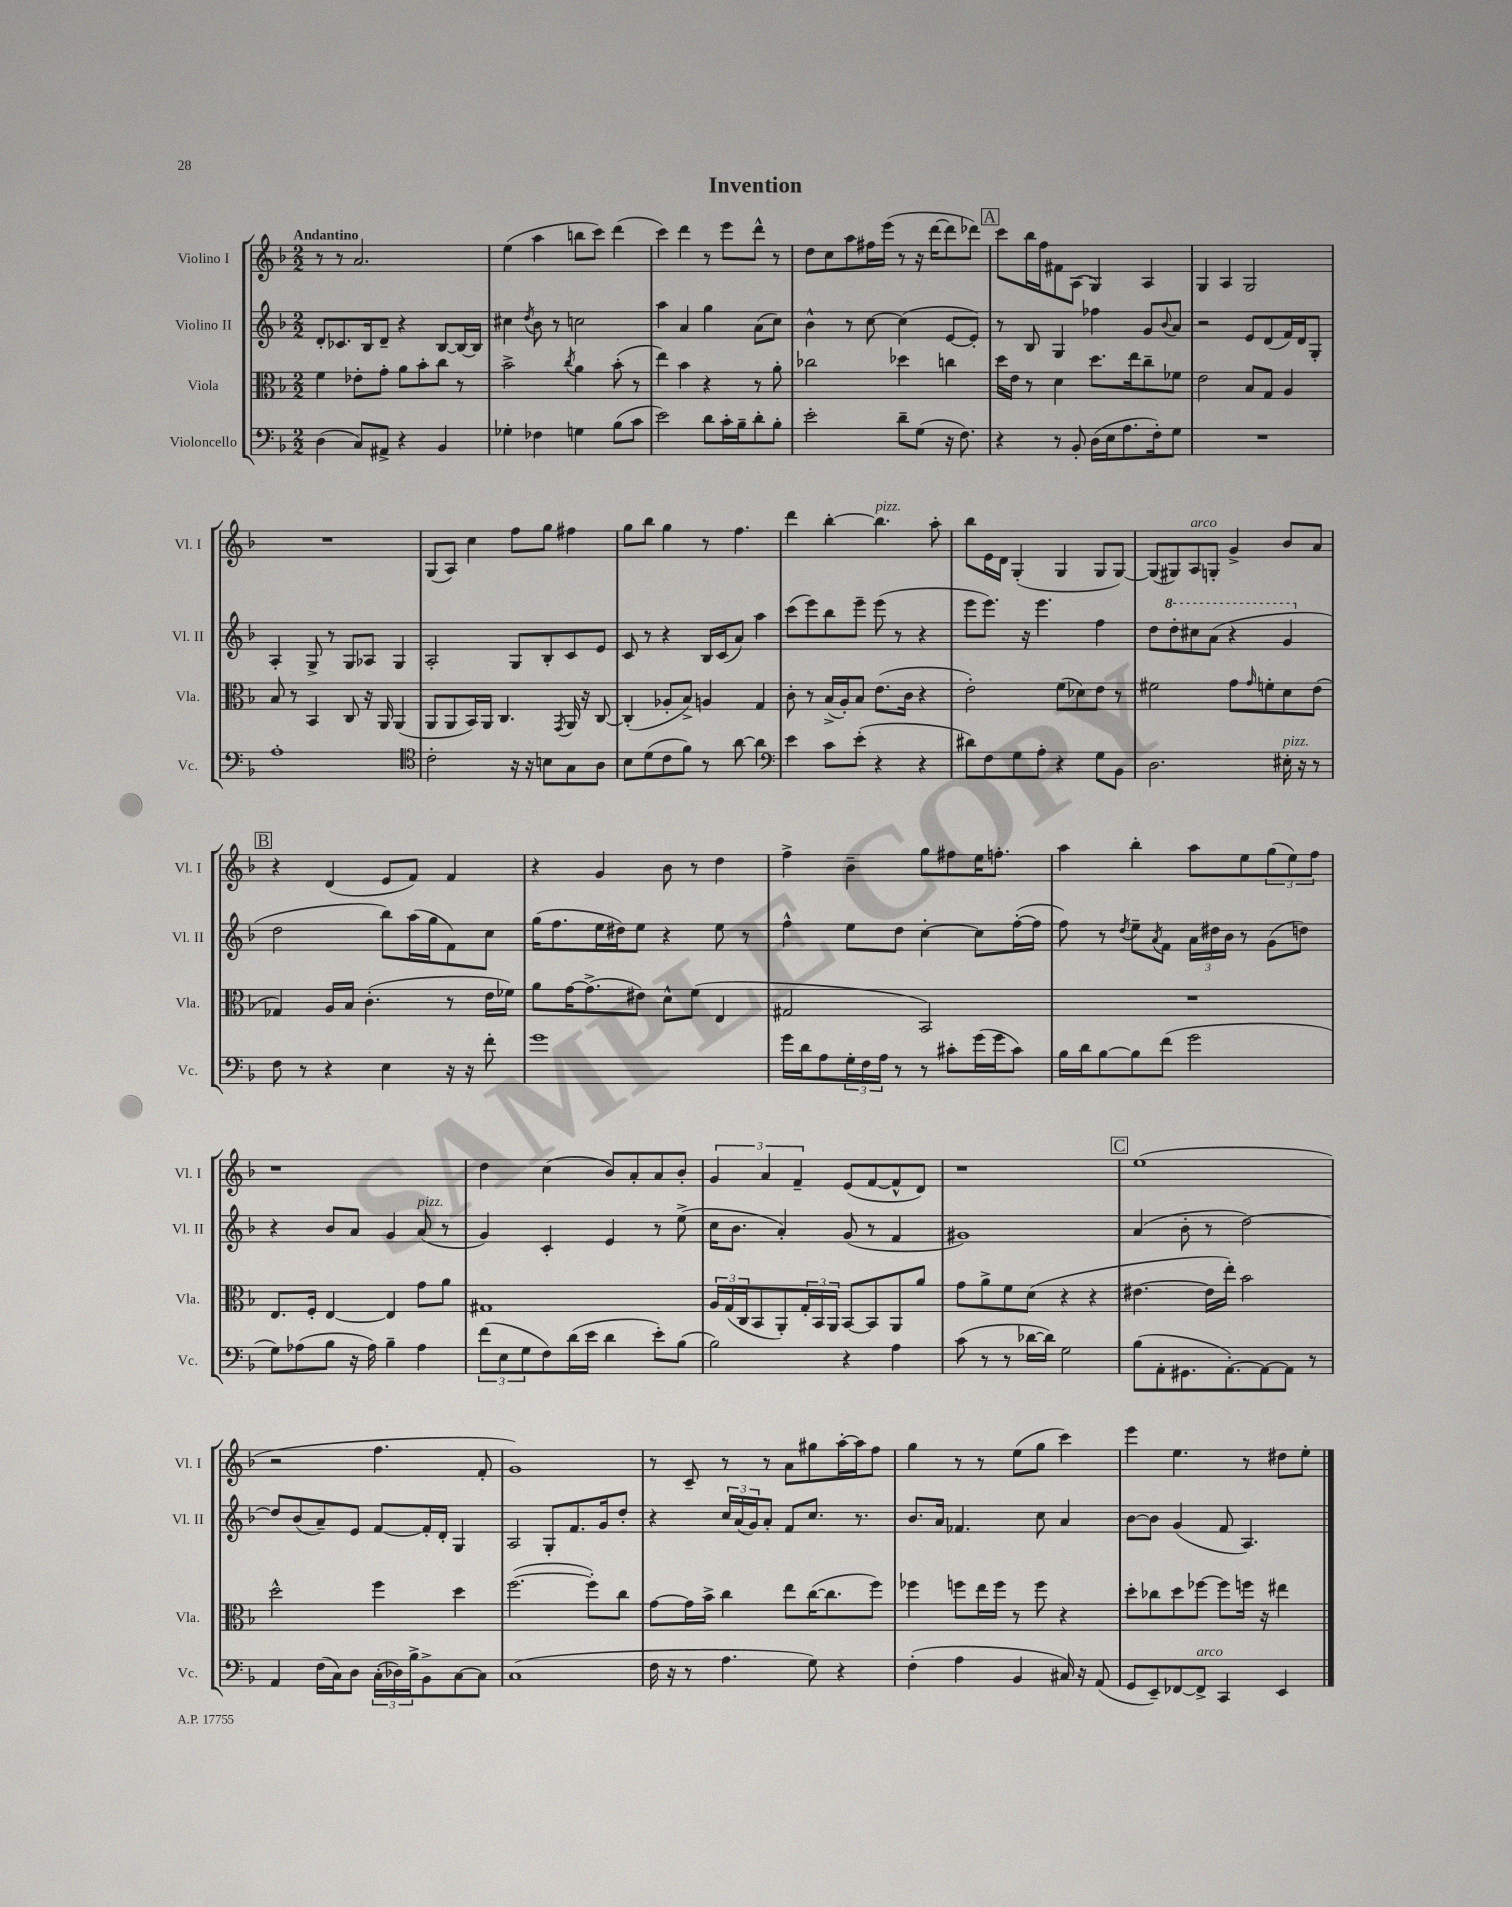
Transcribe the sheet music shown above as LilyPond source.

\header { title = "Invention" }
<<
\new StaffGroup <<
\new Staff = "s0" \with { instrumentName = "Violino I" shortInstrumentName = "Vl. I" } {
    \clef treble \key f \major \numericTimeSignature \time 2/2 \tempo "Andantino"
    r8 r8 a'2. |
    e''4( a''4 b''8 c'''8) d'''4( |
    c'''4) d'''4 r8 e'''8 d'''8-^ r8 |
    d''8 c''8 a''8 fis''16 e'''16( r8 r16 d'''16~ d'''8 des'''8) |
    \mark \markup { \box "A" } c'''8 bes''16 f''16 fis'8 a8( g4) a4 |
    g4 a4 g2 |
    R1 |
    g8( a8) c''4 f''8 g''8 fis''4 |
    g''8 bes''8 g''4 r8 f''4. |
    d'''4 bes''4~-. bes''4.^\markup { \italic "pizz." } a''8-. |
    bes''8 e'16 d'16 g4-.( g4 g8 g8~) |
    g8( gis8) a8^\markup { \italic "arco" } g8-. g'4-> bes'8 a'8 |
    \mark \markup { \box "B" } r4 d'4( e'8 f'8) f'4 |
    r4 g'4 bes'8 r8 d''4 |
    f''4-> bes'4-- g''8 fis''8 e''16 f''8.-. |
    a''4 bes''4-. a''8 e''8 \tuplet 3/2 { g''8( e''8) f''8 } |
    r1 |
    d''4 c''4( bes'8) a'8-. a'8 bes'8-. |
    \tuplet 3/2 { g'4 a'4 f'4-- } e'8( f'8~ f'8-^ d'8) |
    r1 |
    \mark \markup { \box "C" } e''1( |
    r2 f''4. f'8-. |
    g'1) |
    r8 c'8-- r8 r8 a'8 gis''8 a''16~-. a''16 f''8 |
    g''4 r8 r8 e''8( g''8 c'''4) |
    e'''4 e''4. r8 dis''8 e''8-. \bar "|." |
}
\new Staff = "s1" \with { instrumentName = "Violino II" shortInstrumentName = "Vl. II" } {
    \clef treble \key f \major \numericTimeSignature \time 2/2
    d'8-. ces'8. bes16 d'8-- r4 bes8~ bes16~ bes16 |
    cis''4 \acciaccatura { d''8 } bes'8 r8 c''2 |
    a''4 a'4 g''4 a'8( c''8) |
    bes'4-^ r8 c''8~ c''4( e'8~ e'8-.) |
    \mark \markup { \box "A" } r8 bes8 g4 fes''4 g'8 \appoggiatura { bes'8 } a'8 |
    r2 e'8 d'8( f'16) d'16 g8-. |
    a4-. g8-> r8 g8 aes8 g4 |
    a2-. g8 bes8-. c'8 e'8 |
    c'8 r8 r4 bes16 c'16( a'8) a''4 |
    c'''8( e'''8) bes''8 e'''8-- e'''8( r8 r4 |
    e'''8 e'''8.) r16 e'''4. f''4 |
    d''8 \ottava #1 d'''8-. cis'''8 a''8( r4 g''4 \ottava #0 |
    \mark \markup { \box "B" } d''2 bes''8) a''16( g''16 f'8) c''8 |
    g''16( f''8. e''16 dis''16) e''8 r4 e''8 r8 |
    f''4-^ e''8 d''8 c''4~-. c''8 f''16~-.( f''16 |
    f''8) r8 \acciaccatura { d''8 } e''8-- \acciaccatura { a'8 } f'8 \tuplet 3/2 { a'16 dis''16 bes'16 } r8 g'8( d''8) |
    r4 bes'8 a'8 g'4 a'8^\markup { \italic "pizz." }( r8 |
    g'4) c'4-. e'4 r8 e''8->( |
    c''16 bes'8. a'4-.) g'8( r8 f'4 |
    gis'1) |
    \mark \markup { \box "C" } a'4( bes'8-. r8 d''2~) |
    d''8 bes'8( a'8--) e'8 f'8~ f'16-. d'16-. g4 |
    a2 g8-. f'8. g'16 d''8-. |
    r4 \tuplet 3/2 { c''16 a'16( g'16) } a'8-. f'8 c''8. r8. |
    bes'8. a'16 fes'4. c''8 a'4 |
    bes'8~ bes'8 g'4( f'8 a4.) \bar "|." |
}
\new Staff = "s2" \with { instrumentName = "Viola" shortInstrumentName = "Vla." } {
    \clef alto \key f \major \numericTimeSignature \time 2/2
    f'4 ees'8-. g'8-. a'8 bes'8-. c''8 r8 |
    bes'2-> \acciaccatura { c''8 } a'4 bes'8-.( r8 |
    e''4) bes'4 r4 r8 a'8-. |
    ces''2 des''4 c''4 |
    \mark \markup { \box "A" } d''16 e'16 r8 d'4 d''8. e''16 c''8-- fes'8 |
    e'2 bes8 g8 a4 |
    bes8 r8 bes,4 c8 r16 a,16 a,4( |
    a,8 a,8 bes,16) a,16 c4. \acciaccatura { g,8 } a,16 r16 c8~ |
    c4-.( aes8-. bes8->) a4 g4 |
    c'8-. r8 bes16->( a16-.) bes8 e'8.( c'16 r4 |
    e'2-.) f'8( des'8) e'8 r8 |
    fis'2 g'8 \grace { g'16 } f'8-. d'8 e'8( |
    \mark \markup { \box "B" } ges4) a16 bes16 c'4.-.( r8 e'16 fes'16) |
    a'8 g'16~ g'8.->( eis'8) d'8-^ f'8( e4 |
    gis2 bes,2) |
    R1 |
    e8. f16-. e4~ e4 g'8 a'8 |
    gis1 |
    \tuplet 3/2 { a16 g16( c16 } bes,8 a,8-.) \tuplet 3/2 { g16-. bes,16 a,16 } bes,8~ bes,8 a,8 a'8 |
    g'8 a'8-> f'8 d'8( r4 r4 |
    \mark \markup { \box "C" } eis'4.~ eis'16 e''16-.) bes'2 |
    d''2-^ f''4 d''4 |
    f''2.~( f''8-.) c''8 |
    g'8~ g'16 bes'16-> c''4 e''8 c''16~( c''8. f''8) |
    fes''4 f''8 e''16 f''16 r8 f''8 r4 |
    d''8-. ces''8 d''8 fes''8~ fes''8 f''16 r16 eis''4 \bar "|." |
}
\new Staff = "s3" \with { instrumentName = "Violoncello" shortInstrumentName = "Vc." } {
    \clef bass \key f \major \numericTimeSignature \time 2/2
    d4( c8) ais,8-> r4 bes,4 |
    ges4-. fes4 g4 bes8( c'8 |
    e'2) d'8 c'16-. bes16-- d'8-. bes8-. |
    e'2-. d'8-- g8( r16 f8.) |
    \mark \markup { \box "A" } r4 r8 bes,8-. d16( e16 a8. f16-.) g8 |
    R1 |
    a1-. |
    \clef tenor c'2-. r16 r16 b8 g8 a8 |
    bes8 d'8( c'8 f'8) r8 a'8~ a'4 |
    \clef bass e'4 c'8 e'8-.( r4 r4 |
    dis'8) f8 g8 a8-. r4 g8 bes,8 |
    d2. eis16-.^\markup { \italic "pizz." } r16 r8 |
    \mark \markup { \box "B" } f8 r8 r4 e4 r16 r16 f'8-. |
    g'1 |
    g'16 d'16 a8 \tuplet 3/2 { g16-. f16 a16 } r8 r8 cis'8-. g'16( g'16 cis'8) |
    bes16 d'16 bes8~ bes8 f'8( g'2 |
    g8) aes8( bes8 r16 aes16) bes4-- aes4 |
    \tuplet 3/2 { f'8( e8 g8 } f8) d'16( e'16 d'4 e'8-.) bes8( |
    bes2) r4 a4 |
    c'8( r8 r8 des'16~ des'16) g2 |
    \mark \markup { \box "C" } bes8( a,8-. gis,8. a,8.~-.) a,8~ a,8 r8 |
    a,4 f16( c16) d8 \tuplet 3/2 { c16-.( des16) bes16-> } bes,8-> c8~ c8 |
    c1( |
    f16 r16 r8 a4. g8) r4 |
    f4-.( a4 bes,4 cis16) r16 a,8( |
    g,8 e,8--) fes,8~ fes,8->^\markup { \italic "arco" } c,4 e,4 \bar "|." |
}
>>
>>
\layout { \context { \Score \remove "Bar_number_engraver" } }
